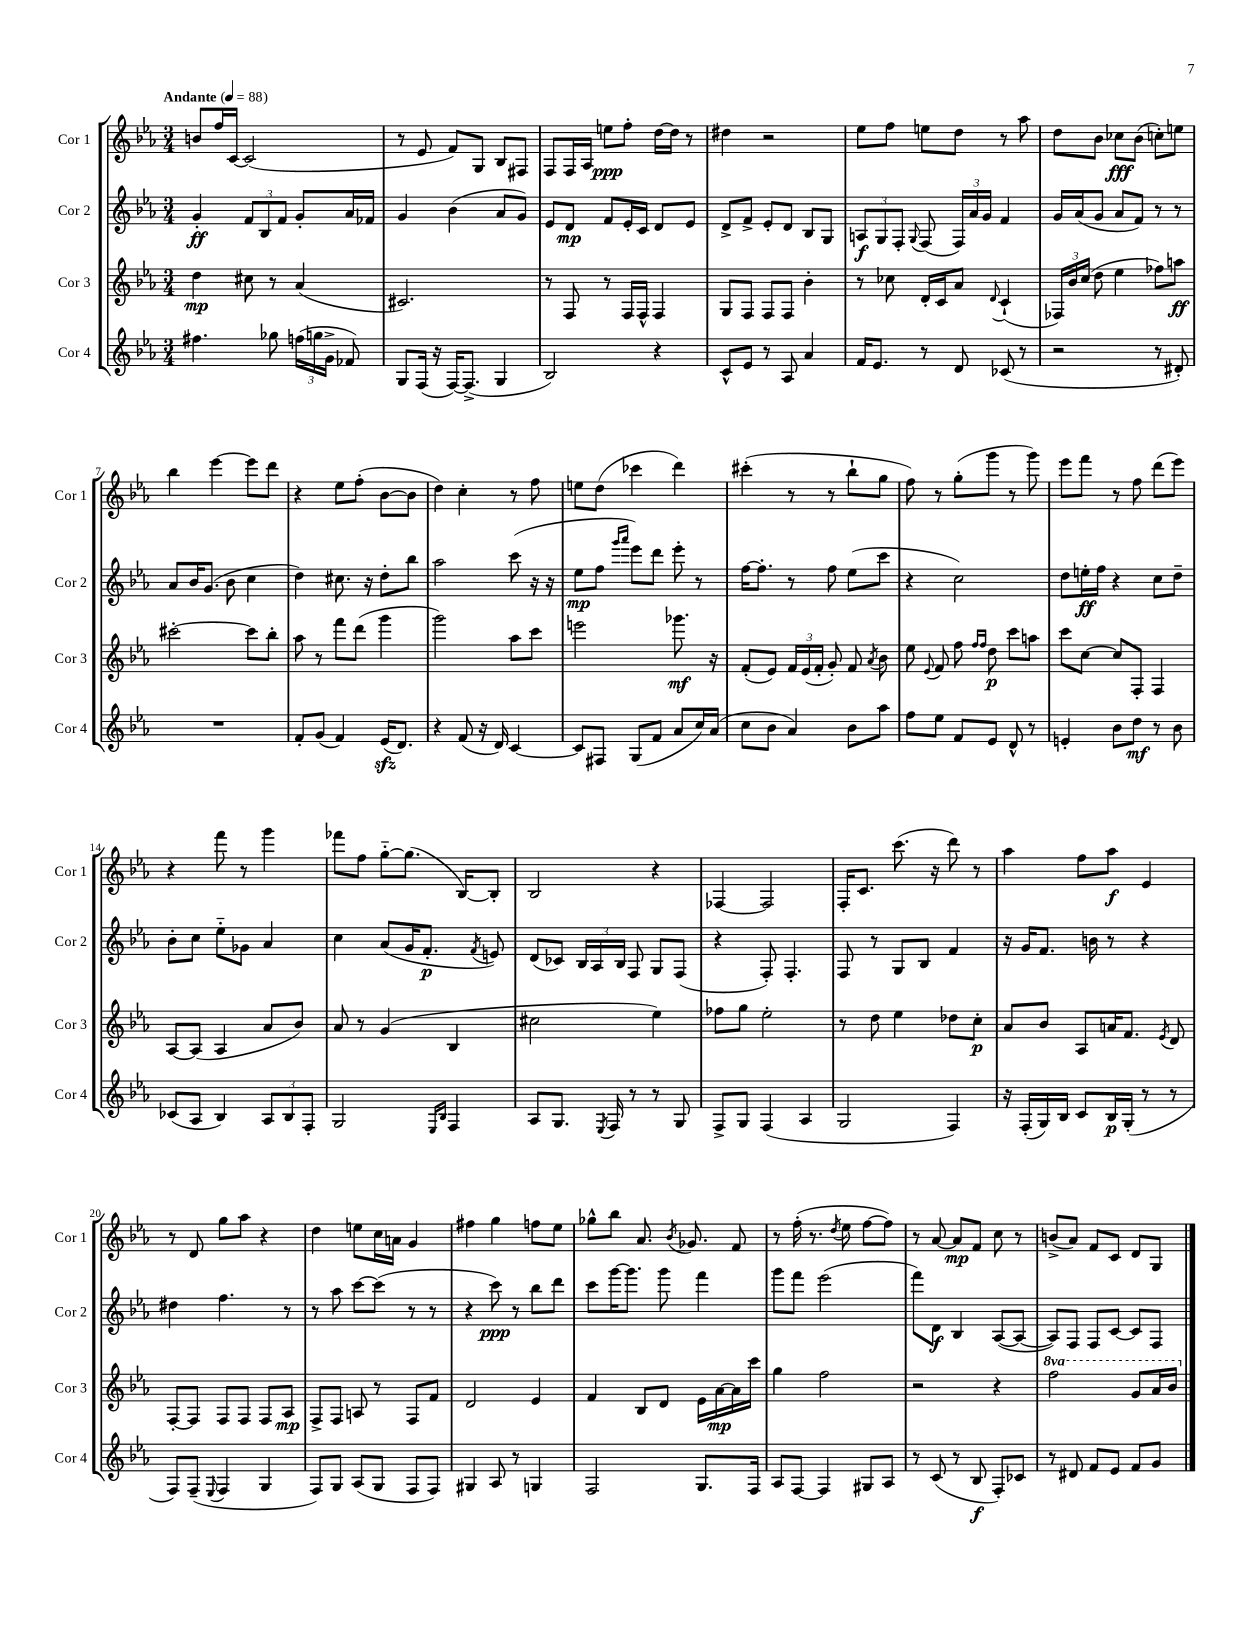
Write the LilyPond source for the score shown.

<<
\new StaffGroup <<
\new Staff = "s0" \with { instrumentName = "Cor 1" shortInstrumentName = "Cor 1" } {
    \clef treble \key ees \major \numericTimeSignature \time 3/4 \tempo "Andante" 4 = 88
    \autoBeamOff b'8[ f''16 c'16]~ c'2( |
    r8 ees'8 f'8[) g8] bes8[ fis8] |
    f8[ f16 aes16] e''8[\ppp f''8]-. d''16[~ d''16] r8 |
    dis''4 r2 |
    ees''8[ f''8] e''8[ d''8] r8 aes''8 |
    d''8[ bes'8] ces''8[\fff bes'8]( c''8[-.) e''8] |
    bes''4 ees'''4~ ees'''8[ d'''8] |
    r4 ees''8[ f''8]-.( bes'8[~ bes'8] |
    d''4) c''4-. r8 f''8 |
    e''8[ d''8]( ces'''4 d'''4) |
    cis'''4-.( r8 r8 bes''8[-! g''8] |
    f''8) r8 g''8[-.( g'''8] r8 g'''8) |
    ees'''8[ f'''8] r8 f''8 d'''8[( ees'''8]) |
    r4 f'''8 r8 g'''4 |
    fes'''8[ f''8] g''8[~-_ g''8.]( bes16[~) bes8]-. |
    bes2 r4 |
    fes4~ fes2 |
    f16[-. c'8.] c'''8.( r16 d'''8) r8 |
    aes''4 f''8[ aes''8]\f ees'4 |
    r8 d'8 g''8[ aes''8] r4 |
    d''4 e''8[ c''16 a'16] g'4 |
    fis''4 g''4 f''8[ ees''8] |
    ges''8[-^ bes''8] aes'8. \acciaccatura { bes'8 } ges'8. f'8 |
    r8 f''16-.( r8. \acciaccatura { d''8 } ees''8 f''8[~ f''8]) |
    r8 aes'8~ aes'8[\mp f'8] c''8 r8 |
    b'8[->( aes'8]) f'8[ c'8] d'8[ g8] \bar "|." |
}
\new Staff = "s1" \with { instrumentName = "Cor 2" shortInstrumentName = "Cor 2" } {
    \clef treble \key ees \major \numericTimeSignature \time 3/4
    \autoBeamOff g'4-.\ff \tuplet 3/2 { f'8[ bes8 f'8] } g'8[-. aes'16 fes'16] |
    g'4 bes'4( aes'8[ g'8]) |
    ees'8[ d'8]\mp f'8[ ees'16-. c'16] d'8[ ees'8] |
    d'8[-> f'8]-> ees'8[-. d'8] bes8[ g8] |
    \tuplet 3/2 { a8[\f g8 f8]-. } \appoggiatura { g8 } f8( \tuplet 3/2 { f16[) aes'16 g'16] } f'4 |
    g'16[ aes'16( g'8] aes'8[ f'8]) r8 r8 |
    aes'8[ bes'16 g'8.]( bes'8 c''4 |
    d''4) cis''8. r16 d''8[-. bes''8] |
    aes''2 c'''8( r16 r16 |
    ees''8[\mp f''8] \grace { g'''16[ aes'''16] } ees'''8[) d'''8] ees'''8-. r8 |
    f''16[~ f''8.]-. r8 f''8 ees''8[( c'''8] |
    r4 c''2) |
    d''8[ e''16-.\ff f''16] r4 c''8[ d''8]-- |
    bes'8[-. c''8] ees''8[-_ ges'8] aes'4 |
    c''4 aes'8[( g'16 f'8.]-.\p \acciaccatura { f'8 } e'8) |
    d'8[( ces'8]) \tuplet 3/2 { bes16[ aes16 bes16] } f8 g8[ f8]( |
    r4 f8-.) f4.-. |
    f8 r8 g8[ bes8] f'4 |
    r16 g'16[ f'8.] b'16 r8 r4 |
    dis''4 f''4. r8 |
    r8 aes''8 c'''8[~ c'''8]( r8 r8 |
    r4 c'''8\ppp) r8 bes''8[ d'''8] |
    c'''8[ g'''16~ g'''8.] g'''8 f'''4 |
    g'''8[ f'''8] ees'''2( |
    f'''8[) d'8]\f bes4 aes8[~( aes8]~ |
    aes8[) f8] f8[ c'8]~ c'8[ f8] \bar "|." |
}
\new Staff = "s2" \with { instrumentName = "Cor 3" shortInstrumentName = "Cor 3" } {
    \clef treble \key ees \major \numericTimeSignature \time 3/4 \set Staff.ottavationMarkups = #ottavation-simple-ordinals
    \autoBeamOff d''4\mp cis''8 r8 aes'4( |
    cis'2.) |
    r8 f8 r8 f16[ f16]-^ f4 |
    g8[ f8] f8[ f8] bes'4-. |
    r8 ces''8 d'16[-. c'16 aes'8] \appoggiatura { d'8 } c'4-!( |
    \tuplet 3/2 { fes16[) bes'16 c''16]( } d''8 ees''4 fes''8[) a''8]\ff |
    cis'''2~-. cis'''8[ bes''8]-. |
    aes''8 r8 f'''8[ d'''8]( g'''4 |
    g'''2) aes''8[ c'''8] |
    e'''2 ges'''8.\mf r16 |
    f'8[-.( ees'8]) \tuplet 3/2 { f'16[ ees'16( f'16]-. } g'8-.) f'8 \acciaccatura { aes'8 } bes'8 |
    ees''8 \appoggiatura { ees'8 } f'8 f''8 \grace { f''16[ f''16] } d''8\p c'''8[ a''8] |
    c'''8[ c''8]~ c''8[ f8]-. f4 |
    aes8[~ aes8]( aes4 aes'8[ bes'8]) |
    aes'8 r8 g'4( bes4 |
    cis''2 ees''4) |
    fes''8[ g''8] ees''2-. |
    r8 d''8 ees''4 des''8[ c''8]-.\p |
    aes'8[ bes'8] aes8[ a'16 f'8.] \acciaccatura { ees'8 } d'8 |
    f8[~-. f8] f8[ f8] f8[ aes8]\mp |
    f8[-> f8] a8 r8 f8[ f'8] |
    d'2 ees'4 |
    f'4 bes8[ d'8] ees'16[ aes'16~\mp aes'16 c'''16] |
    g''4 f''2 |
    r2 r4 |
    \ottava #1 f'''2 g''8[ aes''16 bes''16] \ottava #0 \bar "|." |
}
\new Staff = "s3" \with { instrumentName = "Cor 4" shortInstrumentName = "Cor 4" } {
    \clef treble \key ees \major \numericTimeSignature \time 3/4
    \autoBeamOff fis''4. ges''8 \tuplet 3/2 { f''16[( g''16 g'16]-> } fes'8) |
    g8[ f16]( r16 f16[~) f8.]->( g4 |
    bes2) r4 |
    c'8[-^ ees'8] r8 aes8 aes'4 |
    f'16[ ees'8.] r8 d'8 ces'8( r8 |
    r2 r8 dis'8-.) |
    R2. |
    f'8[-. g'8]( f'4) ees'16[\sfz( d'8.]) |
    r4 f'8( r16 d'16) c'4~ |
    c'8[ fis8] g8[( f'8] aes'8[ c''16) aes'16]( |
    c''8[ bes'8] aes'4) bes'8[ aes''8] |
    f''8[ ees''8] f'8[ ees'8] d'8-^ r8 |
    e'4-. bes'8[ d''8]\mf r8 bes'8 |
    ces'8[( aes8] bes4) \tuplet 3/2 { aes8[ bes8 f8]-. } |
    g2 \grace { ees16[ bes16] } f4 |
    aes8[ g8.] \acciaccatura { ees8 } f16 r8 r8 g8 |
    f8[-> g8] f4( aes4 |
    g2 f4) |
    r16 f16[-.( g16) bes16] c'8[ bes16\p g16]-.( r8 r8 |
    f8[) f8]--( \appoggiatura { ees8 } f4 g4 |
    f8[) g8] aes8[( g8] f8[ f8]) |
    gis4 aes8 r8 g4 |
    f2 g8.[ f16] |
    aes8[ f8]~ f4 gis8[ aes8] |
    r8 c'8( r8 bes8\f f8[-.) ces'8] |
    r8 dis'8 f'8[ ees'8] f'8[ g'8] \bar "|." |
}
>>
>>
